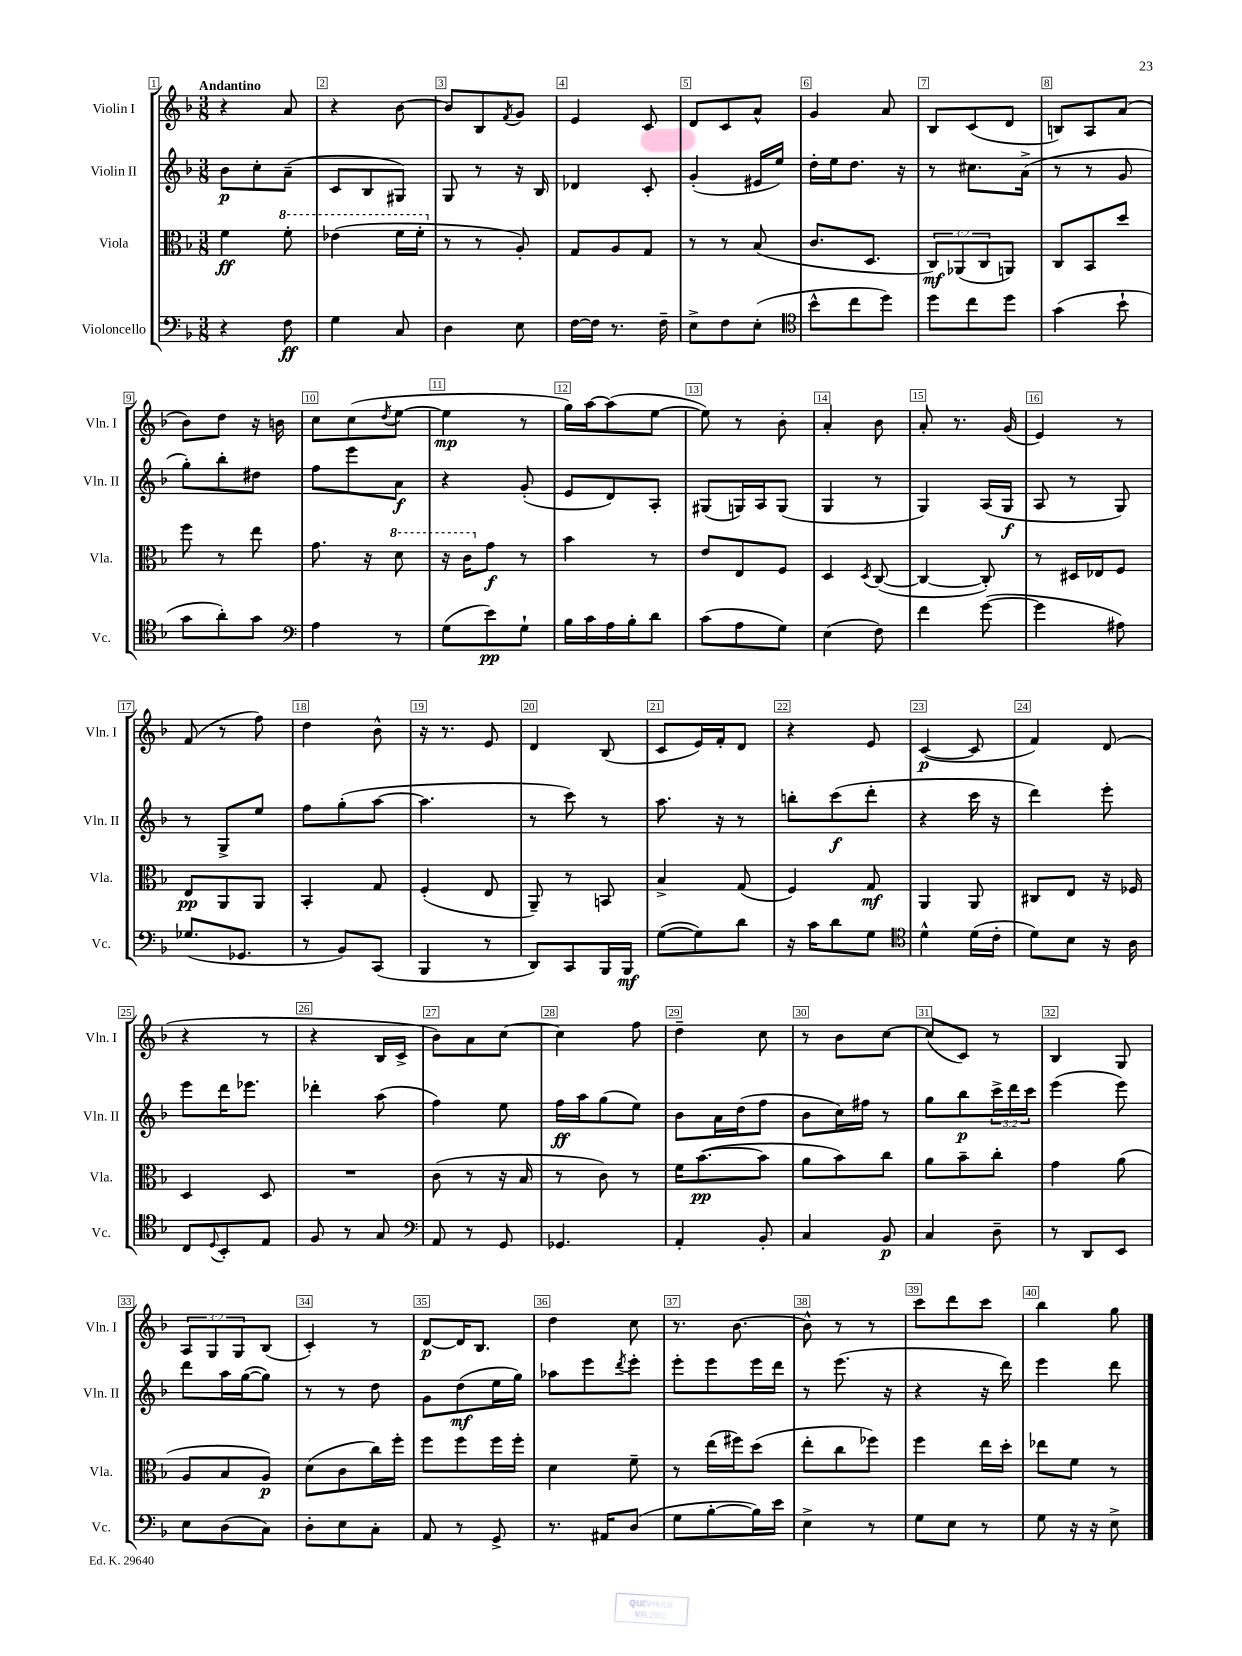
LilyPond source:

<<
\new StaffGroup <<
\new Staff = "s0" \with { instrumentName = "Violin I" shortInstrumentName = "Vln. I" } {
    \clef treble \key f \major \numericTimeSignature \time 3/8 \override Staff.TupletNumber.text = #tuplet-number::calc-fraction-text \tempo "Andantino"
    r4 a'8 |
    r4 bes'8~ |
    bes'8 bes8 \acciaccatura { f'8 } g'8 |
    e'4 c'8 |
    d'8 c'8 a'8-^ |
    g'4 a'8 |
    bes8 c'8( d'8 |
    b8) a8 a'8( |
    bes'8) d''8 r16 b'16 |
    c''8 c''8( \acciaccatura { d''8 } e''8~ |
    e''4\mp r8 |
    g''16) a''16~ a''8( e''8~ |
    e''8) r8 bes'8-. |
    a'4-. bes'8 |
    a'8-. r8. g'16( |
    e'4) r8 |
    f'8( r8 f''8) |
    d''4 bes'8-^ |
    r16 r8. e'8 |
    d'4 bes8( |
    c'8 e'16) f'16-. d'8 |
    r4 e'8 |
    c'4~\p( c'8 |
    f'4) d'8( |
    r4 r8 |
    r4 bes16 c'16-> |
    bes'8) a'8 c''8~ |
    c''4 f''8 |
    d''4-- c''8 |
    r8 bes'8 c''8~ |
    c''8( c'8) r8 |
    bes4 g8 |
    \tuplet 3/2 { a8 g8 g8 } bes8( |
    c'4-.) r8 |
    d'8~\p d'16 bes8. |
    d''4 c''8 |
    r8. bes'8.~ |
    bes'8-^ r8 r8 |
    c'''8 d'''8 c'''8 |
    bes''4 g''8 \bar "|." |
}
\new Staff = "s1" \with { instrumentName = "Violin II" shortInstrumentName = "Vln. II" } {
    \clef treble \key f \major \numericTimeSignature \time 3/8 \override Staff.TupletNumber.text = #tuplet-number::calc-fraction-text
    bes'8\p c''8-. a'8--( |
    c'8 bes8 gis8) |
    g8 r8 r16 bes16 |
    des'4 c'8-. |
    g'4-.( eis'16 e''16) |
    d''16-. e''16 d''8. r16 |
    r8 cis''8. a'16->( |
    r8 r8 g'8 |
    g''8-.) bes''8-. dis''8 |
    f''8 e'''8 a'8\f |
    r4 g'8-.( |
    e'8 d'8) a8-. |
    gis8( g16) a16 g8( |
    g4 r8 |
    g4) a16( g16\f |
    a8 r8 g8) |
    r8 g8-> e''8 |
    f''8 g''8-.( a''8~ |
    a''4. |
    r8 c'''8) r8 |
    a''8. r16 r8 |
    b''8-. c'''8\f( d'''8-. |
    r4 c'''16 r16 |
    d'''4) e'''8-. |
    e'''8 d'''16 ees'''8. |
    des'''4-. a''8( |
    f''4) e''8 |
    f''16\ff a''16 g''8( e''8) |
    bes'8 a'16 d''16( f''8 |
    bes'8 c''16) fis''16 r8 |
    g''8 bes''8\p \tuplet 3/2 { c'''16-> d'''16 c'''16 } |
    e'''4( e'''8) |
    d'''8 a''16 g''16~( g''8) |
    r8 r8 d''8 |
    g'8 d''8\mf( e''16 g''16) |
    aes''8 e'''8 \acciaccatura { d'''8 } e'''8-. |
    e'''8-. e'''8 e'''16 d'''16 |
    r8 e'''8.( r16 |
    r4 r16 d'''16) |
    e'''4 d'''8 \bar "|." |
}
\new Staff = "s2" \with { instrumentName = "Viola" shortInstrumentName = "Vla." } {
    \clef alto \key f \major \numericTimeSignature \time 3/8 \override Staff.TupletNumber.text = #tuplet-number::calc-fraction-text
    f'4\ff \ottava #1 f''8-. |
    ees''4( f''16 f''16-. \ottava #0 |
    r8 r8 a8-.) |
    g8 a8 g8 |
    r8 r8 bes8( |
    c'8. d8. |
    \tuplet 3/2 { c8\mf) aes,8( c8 } a,8) |
    c8 bes,8 d''8 |
    f''8 r8 e''8 |
    g'8. r16 \ottava #1 d''8 |
    r16 c''16 \ottava #0 g'8\f r8 |
    bes'4 r8 |
    e'8 e8 f8 |
    d4 \acciaccatura { d8 } c8~( |
    c4~ c8-.) |
    r8 dis16 ees16 f8 |
    e8\pp a,8 a,8 |
    bes,4-. g8 |
    f4-.( e8 |
    a,8--) r8 b,8 |
    bes4-> g8( |
    f4) g8\mf |
    a,4 a,8 |
    cis8 e8 r16 fes16 |
    d4 d8 |
    R4. |
    c'8( r8 r16 bes16 |
    r8 c'8) r8 |
    f'16 bes'8.~\pp( bes'8 |
    a'8 bes'8) c''8 |
    a'8 bes'8-- c''8-. |
    g'4 a'8( |
    a8 bes8 a8\p) |
    d'8( c'8 c''16) f''16-. |
    f''8 f''8 f''16 f''16-. |
    d'4 f'8-- |
    r8 e''16( fis''16) d''8( |
    e''8-. c''8 fes''8) |
    f''4 e''16 d''16-. |
    ees''8 f'8 r8 \bar "|." |
}
\new Staff = "s3" \with { instrumentName = "Violoncello" shortInstrumentName = "Vc." } {
    \clef bass \key f \major \numericTimeSignature \time 3/8
    r4 f8\ff |
    g4 c8 |
    d4 e8 |
    f16~ f16 r8. f16-- |
    e8-> f8 e8-.( |
    \clef tenor bes'8-^ c''8 d''8) |
    d''8 c''8 d''8 |
    g'4( bes'8-! |
    g'8 a'8-.) g'8 |
    \clef bass a4 r8 |
    g8( e'8\pp) g8-! |
    bes16 c'16 a16 bes16-. d'8 |
    c'8( a8 g8) |
    e4( f8) |
    f'4 g'8~( |
    g'4 ais8) |
    ges8.( ges,8. |
    r8 bes,8) c,8( |
    bes,,4 r8 |
    d,8) c,8 bes,,16 bes,,16\mf |
    g8~( g8) d'8 |
    r16 c'16 d'8 g8 |
    \clef tenor d'4-^ d'16( c'16-. |
    d'8) bes8 r16 a16 |
    c8 \appoggiatura { d8 } bes,8-. e8 |
    f8 r8 g8 |
    \clef bass a,8 r8 g,8 |
    ges,4. |
    a,4-. bes,8-. |
    c4 bes,8\p |
    c4 d8-- |
    r8 d,8 e,8 |
    e8 d8( c8) |
    d8-. e8 c8-. |
    a,8 r8 g,8-> |
    r8. ais,16 d8( |
    g8 bes8~-. bes16) e'16 |
    e4-> r8 |
    g8 e8 r8 |
    g8 r16 r16 e8-> \bar "|." |
}
>>
>>
\layout { \context { \Score \override BarNumber.break-visibility = ##(#f #t #t) barNumberVisibility = #all-bar-numbers-visible \override BarNumber.stencil = #(make-stencil-boxer 0.1 0.3 ly:text-interface::print) } }
